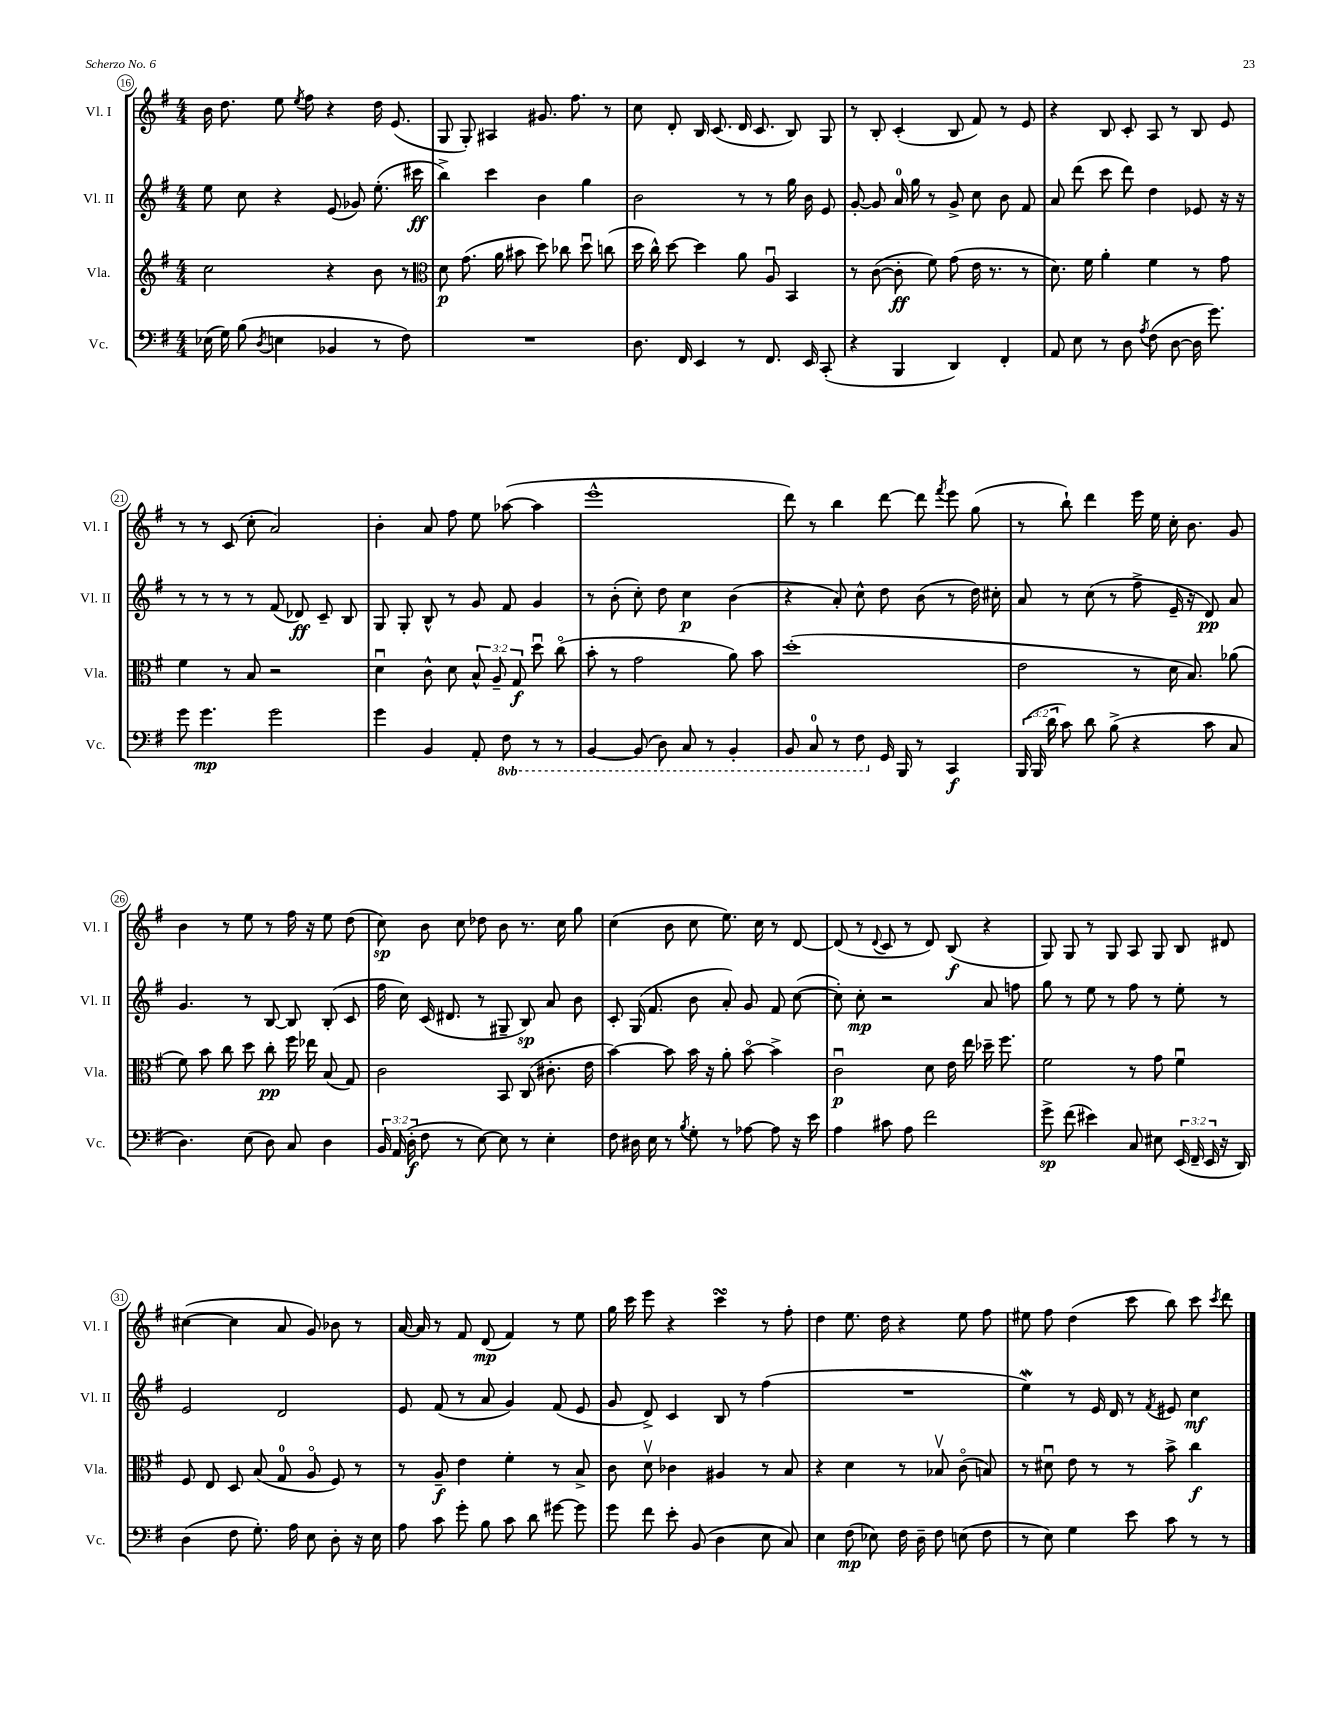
<<
\new StaffGroup <<
\new Staff = "s0" \with { instrumentName = "Vl. I" shortInstrumentName = "Vl. I" } {
    \clef treble \key g \major \numericTimeSignature \time 4/4
    \autoBeamOff b'16 d''8. e''8 \acciaccatura { e''8 } fis''8 r4 d''16 e'8.( |
    g8 g8-.) ais4 gis'8. fis''8. r8 |
    c''8 d'8-. b16 c'8.( d'16 c'8. b8) g8 |
    r8 b8-. c'4-.( b8 fis'8) r8 e'8 |
    r4 b8 c'8-. a8 r8 b8 e'8 |
    r8 r8 c'8( c''8-. a'2) |
    b'4-. a'8 fis''8 e''8 aes''8~( aes''4 |
    e'''1-^ |
    d'''8) r8 b''4 d'''8~ d'''8 \acciaccatura { fis'''8 } e'''8 g''8( |
    r8 b''8-!) d'''4 e'''16 e''16 c''16-. b'8. g'8 |
    b'4 r8 e''8 r8 fis''16 r16 e''8 d''8( |
    c''8\sp) b'8 c''8 des''8 b'8 r8. c''16 g''8 |
    c''4( b'8 c''8 e''8.) c''16 r8 d'8~ |
    d'8( r8 \appoggiatura { d'8 } c'8 r8 d'8) b8\f( r4 |
    g8) g8 r8 g8 a8 g8 b8 dis'8 |
    cis''4~( cis''4 a'8 g'8) bes'8 r8 |
    a'16~ a'16 r8 fis'8 d'8\mp( fis'4) r8 e''8 |
    g''16 c'''16 e'''8 r4 c'''4\turn r8 fis''8-. |
    d''4 e''8. d''16 r4 e''8 fis''8 |
    eis''8 fis''8 d''4( c'''8 b''8) c'''8 \acciaccatura { c'''8 } d'''8 \bar "|." |
}
\new Staff = "s1" \with { instrumentName = "Vl. II" shortInstrumentName = "Vl. II" } {
    \clef treble \key g \major \numericTimeSignature \time 4/4
    \autoBeamOff e''8 c''8 r4 e'8( ges'8) e''8.-.( cis'''16\ff |
    b''4->) c'''4 b'4 g''4 |
    b'2 r8 r8 g''16 b'16 e'8 |
    g'8~-. g'8 a'16-0 g''16 r8 g'8-> c''8 b'8 fis'8 |
    a'8 d'''8( c'''8 d'''8) d''4 ees'8 r16 r16 |
    r8 r8 r8 r8 fis'8( des'8\ff) c'8-- b8 |
    g8 g8-. b8-^ r8 g'8 fis'8 g'4 |
    r8 b'8-.( c''8-.) d''8 c''4\p b'4( |
    r4 a'8-.) c''8-^ d''8 b'8( r8 d''16) cis''16-. |
    a'8 r8 c''8( r8 fis''8-> e'16-- r16 d'8\pp) a'8 |
    g'4. r8 b8~ b8 b8-.( c'8 |
    fis''16 c''16) c'16( dis'8. r8 gis8-- b8\sp) a'8 b'8 |
    c'8-. g16( fis'8. b'8 a'8-.) g'8 fis'8 c''8~( |
    c''8-.) c''8-.\mp r2 a'8 f''8 |
    g''8 r8 e''8 r8 fis''8 r8 e''8-. r8 |
    e'2 d'2 |
    e'8 fis'8( r8 a'8 g'4) fis'8( e'8 |
    g'8 d'8->) c'4 b8 r8 fis''4( |
    R1 |
    e''4\mordent) r8 e'16 d'16 r8 \acciaccatura { fis'8 } eis'8 c''4\mf \bar "|." |
}
\new Staff = "s2" \with { instrumentName = "Vla." shortInstrumentName = "Vla." } {
    \clef treble \key g \major \numericTimeSignature \time 4/4 \override Staff.TupletNumber.text = #tuplet-number::calc-fraction-text
    \autoBeamOff c''2 r4 b'8 r8 |
    \clef alto d'8\p g'8.( a'16 bis'8 d''8) ces''8 d''8\downbow c''8( |
    d''16 c''16-^) d''8~ d''4 a'8 a8\downbow b,4 |
    r8 c'8~( c'8-.\ff fis'8) g'8( e'16 r8. r8 |
    d'8.) fis'16 a'4-. fis'4 r8 g'8 |
    fis'4 r8 b8 r2 |
    d'4\downbow c'8-^ d'8 \tuplet 3/2 { b8-^ a8-- g8\f } d''8\downbow c''8\flageolet( |
    b'8-. r8 g'2 a'8) b'8 |
    d''1-.( |
    e'2 r8 d'16 b8.) aes'8( |
    fis'8) b'8 c''8 d''8 c''8-.\pp fis''16 ees''16 b8( g8) |
    c'2 b,8 c8( cis'8.-. e'16 |
    b'4~) b'8 b'16 r16 a'8-. b'8~\flageolet b'4-> |
    c'2\downbow\p d'8 e'16 e''16 des''16-- fis''8. |
    fis'2 r8 g'8 fis'4\downbow |
    fis8 e8 d8 b8( g8-0 a8\flageolet fis8) r8 |
    r8 a8--\f e'4 fis'4-. r8 b8-> |
    c'8 d'8\upbow ces'4 ais4 r8 b8 |
    r4 d'4 r8 bes8\upbow c'8\flageolet( b8) |
    r8 dis'8\downbow e'8 r8 r8 b'8-> c''4\f \bar "|." |
}
\new Staff = "s3" \with { instrumentName = "Vc." shortInstrumentName = "Vc." } {
    \clef bass \key g \major \numericTimeSignature \time 4/4 \override Staff.TupletNumber.text = #tuplet-number::calc-fraction-text \set Staff.ottavationMarkups = #ottavation-simple-ordinals
    \autoBeamOff ees16( g16) b8( \acciaccatura { d8 } e4 bes,4 r8 fis8) |
    R1 |
    d8. fis,16 e,4 r8 fis,8. e,16 c,8-.( |
    r4 b,,4 d,4) fis,4-. |
    a,8 e8 r8 d8 \acciaccatura { a8 } fis8( d8~ d16 g'8.) |
    g'8 g'4.\mp g'2 |
    g'4 b,4 a,8-. \ottava #-1 fis,8 r8 r8 |
    b,,4~ b,,8( d,8) c,8 r8 b,,4-. |
    b,,8 c,8-0 r8 fis,8 \ottava #0 g,16 b,,16 r8 c,4\f |
    \tuplet 3/2 { b,,16( b,,16 d'16 } c'8) d'8 b8->( r4 c'8 c8 |
    d4.) e8( d8) c8 d4 |
    \tuplet 3/2 { b,16 a,16( d16-.\f } fis8 r8 e8~) e8 r8 e4-. |
    fis8 dis16 e16 r8 \acciaccatura { b8 } g8-. r8 aes8~ aes8 r16 e'16 |
    a4 cis'8 a8 fis'2 |
    g'8->\sp fis'8( eis'4) c8 eis8 \tuplet 3/2 { e,16( fis,16-- e,16 } r16 d,16) |
    d4( fis8 g8.-.) a16 e8 d8-. r16 e16 |
    a8 c'8 g'8-. b8 c'8 d'8 gis'8~ gis'8 |
    g'8 fis'8 e'8-. b,8( d4 e8 c8) |
    e4 fis8\mp( ees8) fis16 d16-- fis8 e8( fis8 |
    r8 e8) g4 e'8 c'8 r8 r8 \bar "|." |
}
>>
>>
\layout { \context { \Score currentBarNumber = #16 \override BarNumber.stencil = #(make-stencil-circler 0.1 0.3 ly:text-interface::print) } }
